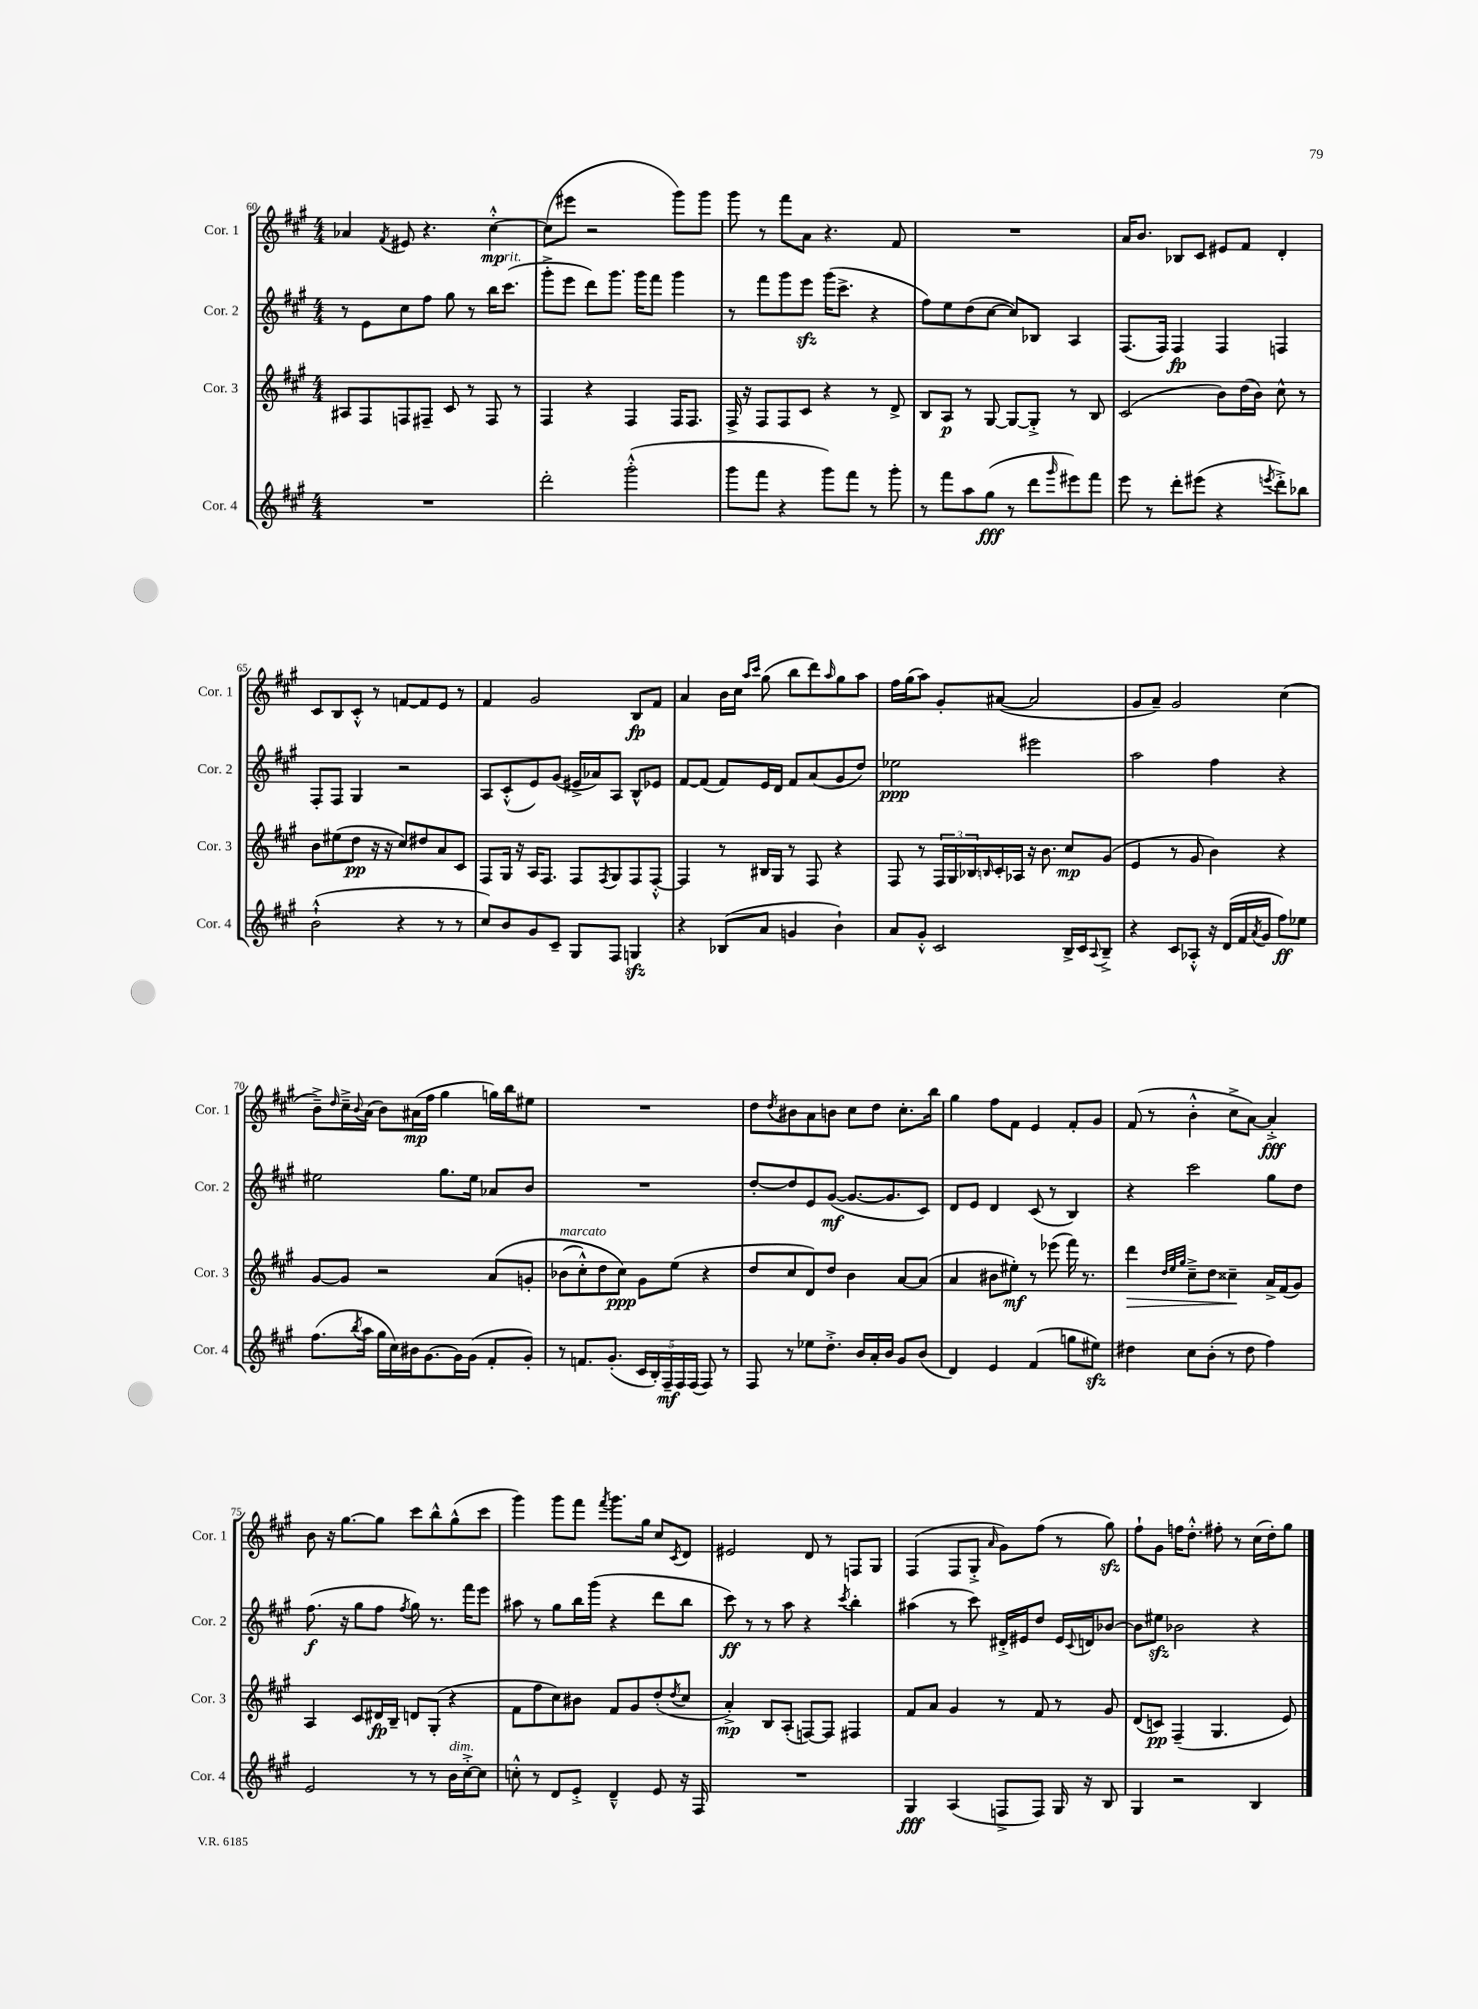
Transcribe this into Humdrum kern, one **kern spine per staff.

**kern	**dynam	**kern	**dynam	**kern	**dynam	**kern	**dynam
*part4	*part4	*part3	*part3	*part2	*part2	*part1	*part1
*staff4	*staff4	*staff3	*staff3	*staff2	*staff2	*staff1	*staff1
*I"Cor. 4	*	*I"Cor. 3	*	*I"Cor. 2	*	*I"Cor. 1	*
*I'Cor. 4	*	*I'Cor. 3	*	*I'Cor. 2	*	*I'Cor. 1	*
*clefG2	*	*clefG2	*	*clefG2	*	*clefG2	*
*k[f#c#g#]	*	*k[f#c#g#]	*	*k[f#c#g#]	*	*k[f#c#g#]	*
*M4/4	*	*M4/4	*	*M4/4	*	*M4/4	*
=60	=60	=60	=60	=60	=60	=60	=60
1r	.	8A#X/L	.	8r	.	4a-X/	.
.	.	8F#/	.	8e\L	.	.	.
.	.	.	.	.	.	8qf#/	.
.	.	8Fn/	.	8cc#\	.	8e#X/	.
.	.	8F#X~/J	.	8ff#\J	.	4.r	.
.	.	8c#/	.	8gg#\	.	.	.
.	.	8r	.	8r	.	.	.
.	.	8F#/	.	16bb\KL	.	[4cc#'^^\	mp
!	!	!	!	!LO:TX:a:i:t=rit.	!	!	!
.	.	.	.	(8.ccc#\J	.	.	.
.	.	8r	.	.	.	.	.
=61	=61	=61	=61	=61	=61	=61	=61
2ddd'\	.	4F#/	.	8ggg#'^\L	.	(8cc#\L]	.
.	.	.	.	8eee\J	.	8eee#X\J	.
.	.	4r	.	8ddd\L)	.	2r	.
.	.	.	.	8.ggg#\J	.	.	.
(2ggg#'^^\	.	4F#/	.	.	.	.	.
.	.	.	.	16ggg#\KL	.	.	.
.	.	.	.	8fff#\J	.	.	.
.	.	16F#/KL	.	4ggg#\	.	8ggg#\L)	.
.	.	8.F#/J	.	.	.	.	.
.	.	.	.	.	.	8ggg#\J	.
=62	=62	=62	=62	=62	=62	=62	=62
8ggg#\L	.	16F#^/	.	8r	.	8ggg#\	.
.	.	16r	.	.	.	.	.
8fff#\J	.	8F#/L	.	8fff#\L	.	8r	.
4r	.	8F#/	.	8ggg#\	.	8fff#\L	.
.	.	8c#/J	.	8eeezz\J	.	8a\J	.
8ggg#\L)	.	4r	.	(16ggg#\KL	.	4.r	.
.	.	.	.	8.ccc#^\J	.	.	.
8fff#\J	.	.	.	.	.	.	.
8r	.	8r	.	4r	.	.	.
8ggg#'\	.	8d^/	.	.	.	8f#/	.
=63	=63	=63	=63	=63	=63	=63	=63
8r	.	8B/L	.	8ff#\L)	.	1r	.
8fff#\L	.	8A/J	p	8ee\	.	.	.
8aa\	.	8r	.	(8dd\	.	.	.
(8gg#\J	fff	[8G#/	.	[8cc#\J	.	.	.
8r	.	8G#/L_	.	8cc#/L])	.	.	.
8ddd\L	.	8G#'^/J]	.	8B-X/J	.	.	.
16qqggg#/	.	.	.	.	.	.	.
8eee#X\)	.	8r	.	4A/	.	.	.
8fff#\J	.	8B/	.	.	.	.	.
=64	=64	=64	=64	=64	=64	=64	=64
8eee\	.	(2c#/	.	(8.F#/L	.	16a/KL	.
.	.	.	.	.	.	8.b/J	.
8r	.	.	.	.	.	.	.
.	.	.	.	16F#/Jk)	.	.	.
8ddd'\L	.	.	.	4F#/	fp	8B-X/L	.
(8eee#X\J	.	.	.	.	.	8c#/J	.
4r	.	8b\L)	.	4F#/	.	8e#X/L	.
.	.	(16dd\L	.	.	.	8f#/J	.
.	.	16b\JJ)	.	.	.	.	.
8qeeen/	.	.	.	.	.	.	.
8ddd'^\L)	.	8cc#^^\	.	4Fn/	.	4d'/	.
8bb-X\J	.	8r	.	.	.	.	.
!!LO:LB:g=z
=65	=65	=65	=65	=65	=65	=65	=65
(2b`^^\	.	8b\L	.	8F#'/L	.	8c#/L	.
.	.	(8ee#X\	.	8F#/J	.	8B/	.
.	.	8dd\J	pp	4G#/	.	8c#'^^/J	.
.	.	16r	.	.	.	8r	.
.	.	16r	.	.	.	.	.
4r	.	8cc#/L)	.	2r	.	[8fn/L	.
.	.	8dd#X/	.	.	.	8f/]	.
8r	.	8a/	.	.	.	8e/J	.
8r	.	8c#/J	.	.	.	8r	.
=66	=66	=66	=66	=66	=66	=66	=66
8cc#/L)	.	8F#/L	.	8A/L	.	4f#/	.
8b/	.	16G#/Jk	.	(8c#'^^/	.	.	.
.	.	16r	.	.	.	.	.
8g#/	.	16A/KL	.	8e/)	.	2g#/	.
.	.	8.F#/J	.	.	.	.	.
8c#~/J	.	.	.	(8g#/J	.	.	.
8G#/L	.	8F#/L	.	16e#X^/LL	.	.	.
.	.	.	.	16a-X/J)	.	.	.
.	.	8qF#/	.	.	.	.	.
8F#/J	.	8G#/	.	8A/J	.	.	.
4Gnzz/	.	8F#/	.	8B^^/L	.	8B/L	fp
.	.	[8F#'^^/J	.	8e-X/J	.	8f#/J	.
=67	=67	=67	=67	=67	=67	=67	=67
4r	.	4F#/]	.	[8f#/L	.	4a/	.
.	.	.	.	(8f#/J]	.	.	.
(8B-X/L	.	8r	.	8f#/L)	.	16b\LL	.
.	.	.	.	.	.	16cc#\JJ	.
.	.	.	.	.	.	16qqaa/LL	.
.	.	.	.	.	.	16qqccc#/JJ	.
8a/J	.	16B#X/LL	.	16e/L	.	(8gg#\	.
.	.	16G#/JJ	.	16d/JJ	.	.	.
4gn/	.	8r	.	8f#/L	.	8bb\L	.
.	.	8F#/	.	(8a/	.	8ddd\)	.
.	.	.	.	.	.	16qqaa/	.
4b`\)	.	4r	.	8g#/	.	8gg#\	.
.	.	.	.	8dd/J)	.	8aa\J	.
=68	=68	=68	=68	=68	=68	=68	=68
8a/L	.	8F#/	.	2ee-X\	ppp	16ff#\LL	.
.	.	.	.	.	.	(16gg#\J	.
8g#'^^/J	.	8r	.	.	.	8aa\J)	.
2c#/	.	24F#/LL	.	.	.	8g#'/L	.
.	.	24G#/	.	.	.	.	.
.	.	24B-X/	.	.	.	.	.
.	.	16qqBn/	.	.	.	.	.
.	.	16c#'/	.	.	.	([8a#X/J	.
.	.	16A-X/JJ	.	.	.	.	.
.	.	16r	.	2eee#X\	.	2a#/]	.
.	.	8.b\	.	.	.	.	.
16B^/LL	.	8cc#/L	mp	.	.	.	.
16c#/J	.	.	.	.	.	.	.
8qqA/	.	.	.	.	.	.	.
8B~^/J	.	(8g#/J	.	.	.	.	.
=69	=69	=69	=69	=69	=69	=69	=69
4r	.	4e/	.	2aa\	.	8g#/L	.
.	.	.	.	.	.	8a~/J)	.
8c#/L	.	8r	.	.	.	2g#/	.
8A-X'^^/J	.	8g#/	.	.	.	.	.
16r	.	4b\)	.	4ff#\	.	.	.
(16d/LL	.	.	.	.	.	.	.
16f#/	.	.	.	.	.	.	.
8qa/	.	.	.	.	.	.	.
16g#/JJ	.	.	.	.	.	.	.
8ff#\L)	ff	4r	.	4r	.	(4cc#\	.
8ee-X\J	.	.	.	.	.	.	.
!!LO:LB:g=z
=70	=70	=70	=70	=70	=70	=70	=70
(8.ff#\L	.	[8g#/L	.	2ee#X\	.	8b~^\L)	.
.	.	.	.	.	.	16qqdd/	.
.	.	8g#/J]	.	.	.	16cc#~^\L	.
8qbb/	.	.	.	.	.	8qqb/	.
16aa\Jk	.	.	.	.	.	(16a\JJ	.
16gg#\LL	.	2r	.	.	.	8b\L)	.
16cc#\)	.	.	.	.	.	.	.
16b#X\J	.	.	.	.	.	(16a#X\L	mp
[8.g#\	.	.	.	.	.	16ff#\JJ	.
.	.	.	.	8.gg#\L	.	4gg#\	.
16g#\L]	.	.	.	.	.	.	.
(16g#\JJ	.	.	.	16ee#\Jk	.	.	.
8f#'/L	.	(8a/L	.	8a-X/L	.	16ggn\LL)	.
.	.	.	.	.	.	16bb\J	.
8g#'/J)	.	8gn'/J	.	8b/J	.	8ee#X\J	.
=71	=71	=71	=71	=71	=71	=71	=71
!	!	!LO:TX:a:i:t=marcato	!	!	!	!	!
8r	.	(8b-X\L	.	1r	.	1r	.
8.fn/L	.	8cc#'^^\)	.	.	.	.	.
.	.	8dd\	.	.	.	.	.
(8.g#'/J	.	.	.	.	.	.	.
.	.	8cc#\J)	ppp	.	.	.	.
20c#/LL	.	8g#\L	.	.	.	.	.
20B'/)	.	.	.	.	.	.	.
20F#~/	mf	.	.	.	.	.	.
.	.	(8ee\J	.	.	.	.	.
20F#/	.	.	.	.	.	.	.
(20F#/JJ	.	.	.	.	.	.	.
8F#/)	.	4r	.	.	.	.	.
8r	.	.	.	.	.	.	.
=72	=72	=72	=72	=72	=72	=72	=72
8F#/	.	8dd/L	.	[8dd'/L	.	8dd\L	.
.	.	.	.	.	.	8qdd/	.
8r	.	8cc#/	.	8dd/]	.	8b#X\	.
8ee-X\L	.	8d/)	.	8e/	.	8a\	.
8.dd'^\J	.	8dd/J	.	([8g#/J	mf	8bn\J	.
.	.	4b\	.	8.g#/L_	.	8cc#\L	.
16b/LL	.	.	.	.	.	.	.
16a'/	.	.	.	.	.	8dd\J	.
16b/JJ	.	.	.	8.g#/]	.	.	.
8g#/L	.	[8a/L	.	.	.	8.cc#'\L	.
(8b/J	.	(8a/J]	.	8c#/J)	.	.	.
.	.	.	.	.	.	16bb\Jk	.
=73	=73	=73	=73	=73	=73	=73	=73
4d/)	.	4a/	.	8d/L	.	4gg#\	.
.	.	.	.	8e/J	.	.	.
4e/	.	8b#X\L	.	4d/	.	8ff#\L	.
.	.	8ee#X'\J)	mf	.	.	8f#\J	.
(4f#/	.	8r	.	(8c#/	.	4e/	.
.	.	(8eee-X\	.	8r	.	.	.
8ggn\L	.	16fff#\)	.	4B/)	.	8f#'/L	.
.	.	8.r	.	.	.	.	.
8ee#Xzz\J)	.	.	.	.	.	8g#/J	.
=74	=74	=74	=74	=74	=74	=74	=74
!	!	!	!LO:HP:b	!	!	!	!
4dd#X\	.	4ddd\	>	4r	.	(8f#/	.
.	.	.	.	.	.	8r	.
.	.	32qqdd/LLL	.	.	.	.	.
.	.	32qqee/	.	.	.	.	.
.	.	32qqgg#/JJJ	.	.	.	.	.
8cc#\L	.	8cc#~^\L	.	2ccc#\	.	4b'^^\	.
(8b'\J	.	8dd\J	.	.	.	.	.
8r	.	4cc##X~\	.	.	.	8cc#^\L	.
8dd#\	.	.	.	.	.	[8a\J)	.
4ff#\)	.	16a^/LL	]	8gg#\L	.	4a'^/]	fff
.	.	(16f#/J	.	.	.	.	.
.	.	8g#/J)	.	8dd\J	.	.	.
!!LO:LB:g=z
=75	=75	=75	=75	=75	=75	=75	=75
2e/	.	4A/	.	(8.ff#\	f	8b\	.
.	.	.	.	.	.	16r	.
.	.	.	.	16r	.	[8.gg#\L	.
.	.	8c#/L	.	8gg#\L	.	.	.
.	.	16d#X/L	fp	8ff#\J	.	8gg#\J]	.
.	.	16B~/JJ	.	.	.	.	.
.	.	.	.	8qff#/	.	.	.
8r	.	8dn/L	.	8gg#\)	.	8ccc#\L	.
8r	.	(8G#'/J	.	8.r	.	8bb^^\	.
!LO:TX:a:i:t=dim.	!	!	!	!	!	!	!
16b\LL	.	4r	.	.	.	(8gg#^^\	.
[16cc#'^\J	.	.	.	16fff#\KL	.	.	.
8cc#\J]	.	.	.	8eee\J	.	8ccc#\J	.
=76	=76	=76	=76	=76	=76	=76	=76
8ccn'^^\	.	8f#\L	.	8aa#X\	.	4ggg#\)	.
8r	.	8ff#\	.	8r	.	.	.
8d/L	.	8cc#\)	.	8gg#\L	.	8ggg#\L	.
8e'^/J	.	8b#X\J	.	16bb\L	.	8fff#\J	.
.	.	.	.	(16ggg#\JJ	.	.	.
.	.	.	.	.	.	8qfff#/	.
4d~^^/	.	8f#/L	.	4r	.	8.ggg#\L	.
.	.	8g#/	.	.	.	.	.
.	.	.	.	.	.	16gg#\Jk	.
8e/	.	(8dd'/	.	8ddd\L	.	8cc#/L	.
.	.	8qdd/	.	.	.	8qc#/	.
16r	.	8cc#/J	.	8bb\J	.	8d/J	.
16F#/	.	.	.	.	.	.	.
=77	=77	=77	=77	=77	=77	=77	=77
1r	.	4a'^/)	mp	8ccc#\)	ff	2e#X/	.
.	.	.	.	8r	.	.	.
.	.	8B/L	.	8r	.	.	.
.	.	(8A'/J	.	8aa\	.	.	.
.	.	[8Fn/L)	.	4r	.	8d/	.
.	.	8F/J]	.	.	.	8r	.
.	.	.	.	8qccc#/	.	.	.
.	.	4F#X/	.	4bb'\	.	8Fn/L	.
.	.	.	.	.	.	8G#/J	.
=78	=78	=78	=78	=78	=78	=78	=78
4G#/	fff	8f#/L	.	(4aa#X\	.	(4F#/	.
.	.	8a/J	.	.	.	.	.
(4A/	.	4g#/	.	8r	.	8F#/L	.
.	.	.	.	8ccc#\)	.	8G#'^/J	.
.	.	.	.	.	.	16qqa/	.
8Fn^/L	.	8r	.	16d#X'^/LL	.	8g#\L)	.
.	.	.	.	16e#X/J	.	.	.
8F/J)	.	8f#/	.	8dd/J	.	(8ff#\J	.
16G#/	.	8r	.	16e#/LL	.	8r	.
.	.	.	.	8qqc#/	.	.	.
16r	.	.	.	16dn/J	.	.	.
8B/	.	8g#/	.	[8b-X/J	.	8gg#zz\)	.
=79	=79	=79	=79	=79	=79	=79	=79
4G#/	.	(8d/L	.	8b-\L]	.	8ff#`\L	.
.	.	8cn/J)	pp	8ee#Xzz\J	.	8g#\J	.
2r	.	(4F#~/	.	2b-X\	.	16ffn\KL	.
.	.	.	.	.	.	8.dd'^^\J	.
.	.	4.G#/	.	.	.	8ff#X'\	.
.	.	.	.	.	.	8r	.
4B/	.	.	.	4r	.	(16cc#\LL	.
.	.	.	.	.	.	16dd'\J)	.
.	.	8e/)	.	.	.	8gg#\J	.
==	==	==	==	==	==	==	==
*-	*-	*-	*-	*-	*-	*-	*-
